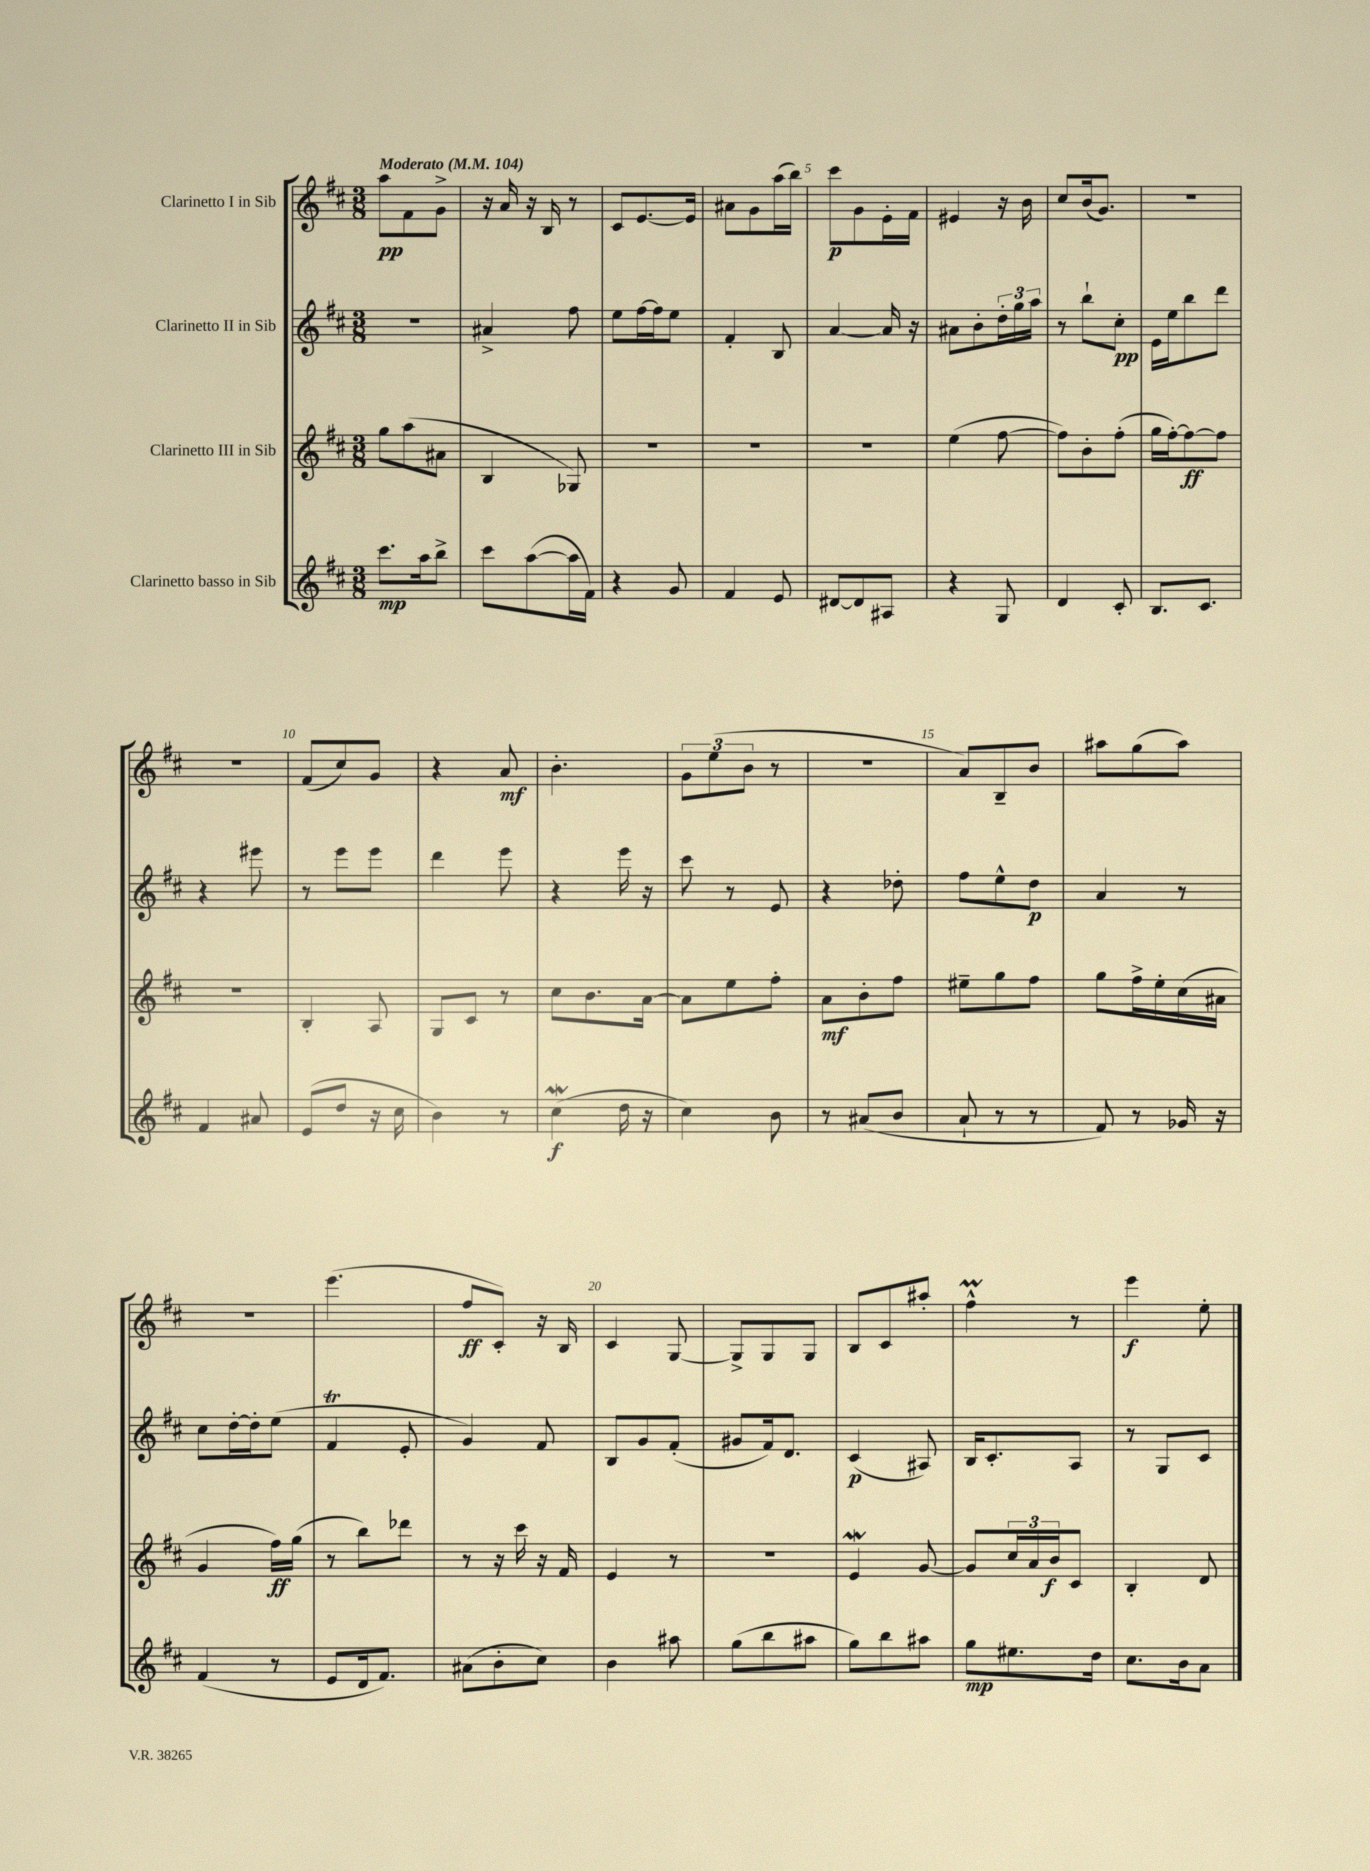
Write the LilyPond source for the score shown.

<<
\new StaffGroup <<
\new Staff = "s0" \with { instrumentName = "Clarinetto I in Sib" } {
    \clef treble \key d \major \numericTimeSignature \time 3/8 \tempo "Moderato" 4 = 104
    a''8\pp fis'8 g'8-> |
    r16 a'16 r16 b16 r8 |
    cis'8 e'8.~ e'16 |
    ais'8 g'8 a''16( b''16) |
    cis'''8\p g'8 e'16-. fis'16 |
    eis'4 r16 b'16 |
    cis''8 b'16( g'8.) |
    R4. |
    R4. |
    fis'8( cis''8) g'8 |
    r4 a'8\mf |
    b'4.-. |
    \tuplet 3/2 { g'8 e''8( b'8 } r8 |
    R4. |
    a'8) b8-- b'8 |
    ais''8 g''8( ais''8) |
    R4. |
    e'''4.( |
    fis''8\ff cis'8-.) r16 b16 |
    cis'4 g8~ |
    g8-> g8 g8 |
    b8 cis'8 ais''8-. |
    fis''4-^\prall r8 |
    e'''4\f e''8-. \bar "|." |
}
\new Staff = "s1" \with { instrumentName = "Clarinetto II in Sib" } {
    \clef treble \key d \major \numericTimeSignature \time 3/8
    R4. |
    ais'4-> fis''8 |
    e''8 fis''16~ fis''16 e''8 |
    fis'4-. b8 |
    a'4~ a'16 r16 |
    ais'8 b'8-. \tuplet 3/2 { d''16-. g''16 a''16 } |
    r8 b''8-! cis''8-.\pp |
    e'16 e''16 b''8 d'''8 |
    r4 eis'''8 |
    r8 e'''8 e'''8 |
    d'''4 e'''8 |
    r4 e'''16 r16 |
    cis'''8 r8 e'8 |
    r4 des''8-. |
    fis''8 e''8-^ d''8\p |
    a'4 r8 |
    cis''8 d''16~-. d''16-. e''8( |
    fis'4\trill e'8-. |
    g'4) fis'8 |
    b8 g'8 fis'8-.( |
    gis'8 fis'16) d'8. |
    cis'4\p( ais8) |
    b16 cis'8.-. a8 |
    r8 g8 cis'8 \bar "|." |
}
\new Staff = "s2" \with { instrumentName = "Clarinetto III in Sib" } {
    \clef treble \key d \major \numericTimeSignature \time 3/8
    g''8 a''8( ais'8 |
    b4 ges8) |
    R4. |
    R4. |
    R4. |
    e''4( fis''8~ |
    fis''8) b'8-. fis''8-.( |
    g''16 fis''16~-.) fis''8~\ff fis''8 |
    R4. |
    b4-. a8 |
    g8 cis'8 r8 |
    cis''8 b'8. a'16~ |
    a'8 e''8 fis''8-. |
    a'8\mf b'8-. fis''8 |
    eis''8-- g''8 fis''8 |
    g''8 fis''16-> e''16-. cis''16( ais'16 |
    g'4 fis''16\ff) g''16( |
    r8 b''8) des'''8 |
    r8 r16 cis'''16 r16 fis'16 |
    e'4 r8 |
    R4. |
    e'4\mordent g'8~ |
    g'8 \tuplet 3/2 { cis''16 a'16 b'16\f } cis'8 |
    b4-. d'8 \bar "|." |
}
\new Staff = "s3" \with { instrumentName = "Clarinetto basso in Sib" } {
    \clef treble \key d \major \numericTimeSignature \time 3/8
    cis'''8.\mp a''16 b''8-> |
    cis'''8 a''8~( a''16 fis'16) |
    r4 g'8 |
    fis'4 e'8 |
    dis'8~ dis'8 ais8 |
    r4 g8 |
    d'4 cis'8-. |
    b8. cis'8. |
    fis'4 ais'8 |
    e'8( d''8 r16 cis''16 |
    b'4) r8 |
    cis''4\mordent\f( d''16 r16 |
    cis''4) b'8 |
    r8 ais'8( b'8 |
    a'8-! r8 r8 |
    fis'8) r8 ges'16 r16 |
    fis'4( r8 |
    e'8 d'16 fis'8.) |
    ais'8( b'8-. cis''8) |
    b'4 ais''8 |
    g''8( b''8 ais''8 |
    g''8) b''8 ais''8 |
    g''8\mp eis''8. d''16 |
    cis''8. b'16 a'8 \bar "|." |
}
>>
>>
\layout { \context { \Score \override BarNumber.break-visibility = ##(#f #t #t) barNumberVisibility = #(every-nth-bar-number-visible 5) } }
